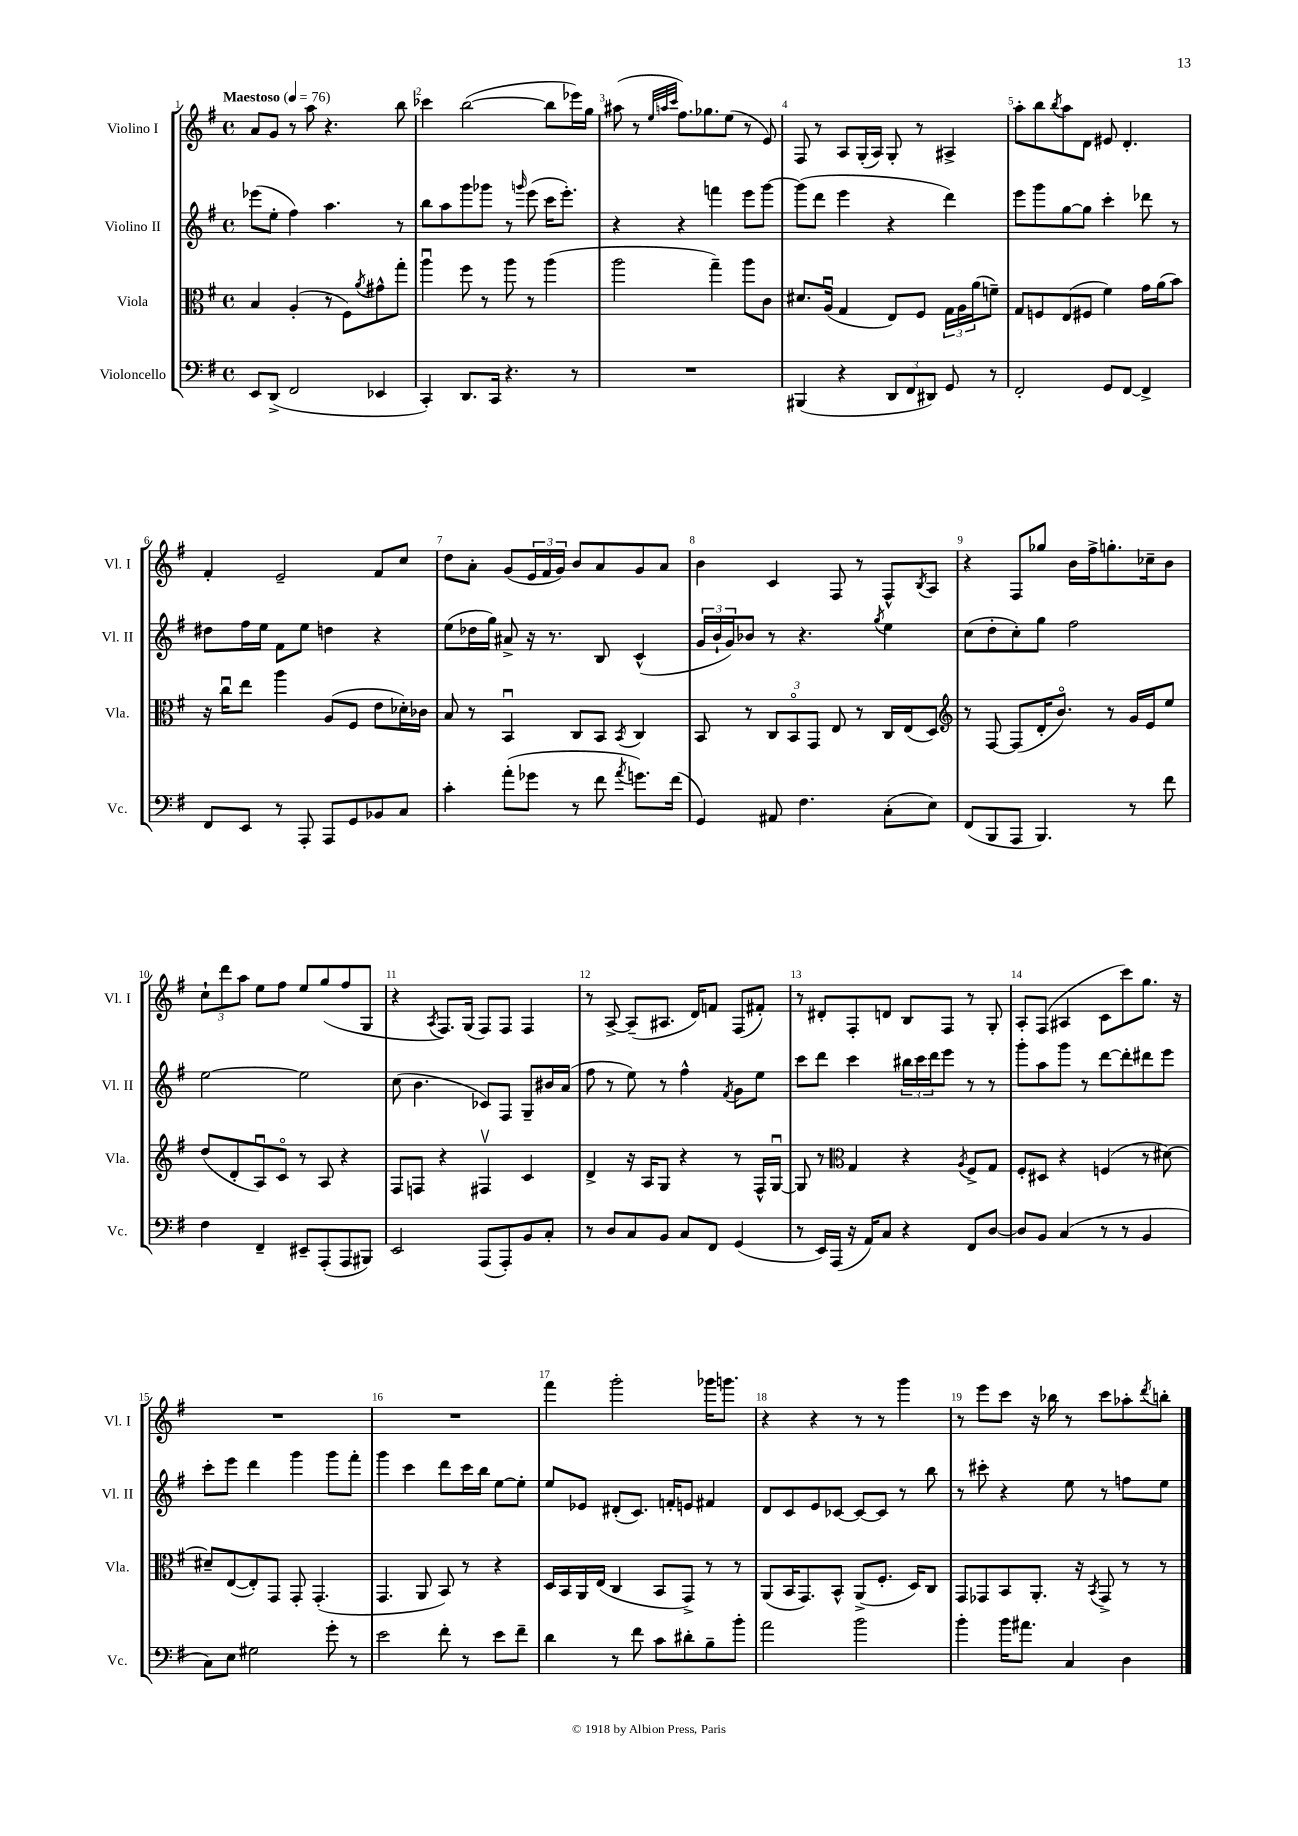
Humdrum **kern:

**kern	**kern	**kern	**kern
*part4	*part3	*part2	*part1
*staff4	*staff3	*staff2	*staff1
*I"Violoncello	*I"Viola	*I"Violino II	*I"Violino I
*I'Vc.	*I'Vla.	*I'Vl. II	*I'Vl. I
*clefF4	*clefC3	*clefG2	*clefG2
*k[f#]	*k[f#]	*k[f#]	*k[f#]
*M4/4	*M4/4	*M4/4	*M4/4
*met(c)	*met(c)	*met(c)	*met(c)
*MM76	*MM76	*MM76	*MM76
=1	=1	=1	=1
!	!	!	!LO:TX:a:B:t=Maestoso
8EE/L	4B/	(8eee-X\L	8a/L
(8DD^/J	.	8ee'\J	8g/J
2FF#/	(4A'/	4ff#\)	8r
.	.	.	8aa\
.	8r	4.aa\	4.r
.	8F#\L)	.	.
.	8qa/	.	.
4EE-X/	8g#X^^\	.	.
.	8gg'\J	8r	8bb\
=2	=2	=2	=2
4CC'/)	4aau\	8bb\L	4ccc-X\
.	.	8aa\	.
8.DD/L	8ff#\	8ggg\	([2bb\
.	8r	8ggg-X\J	.
16CC/Jk	.	.	.
4.r	8aa\	8r	.
.	.	16qqgggn/	.
.	8r	(8eee\	.
.	(4aa\	16ccc\KL	8bb\L]
.	.	8.eee'\J)	.
8r	.	.	16eee-X\L)
.	.	.	16gg\JJ
=3	=3	=3	=3
1r	2aa\	4r	(8aa#X\
.	.	.	8r
.	.	.	32qqee/LLL
.	.	.	32qqaan/
.	.	.	32qqccc/JJJ
.	.	4r	8.ff#\L)
.	.	.	8.gg-X\
.	4gg~\)	4fffn\	.
.	.	.	(8ee\J
.	8aa\L	8eee\L	8r
.	8c\J	[8ggg\J	8e/)
=4	=4	=4	=4
(4BBB#X/	8.d#X/L	(8ggg\L]	8F#/
.	.	8ddd\J	8r
.	(16Au/Jk	.	.
4r	4G/	4eee\	8A/L
.	.	.	(16G'/L
.	.	.	16A/JJ)
12DD/L	8E/L)	4r	8G'/
12FF#/	.	.	.
.	8F#/J	.	8r
12DD#X/J)	.	.	.
8GG/	24G\LL	4ddd\)	4A#X^/
.	24A\	.	.
.	(24a\J	.	.
8r	8fn~\J)	.	.
=5	=5	=5	=5
2FF#'/	8G/L	8eee\L	8aa'\L
.	8Fn/	8ggg\	8bb\
.	.	.	8qbb/
.	(8E/	[8gg\	8aa\
.	8F#X/J	8gg\J]	8d\J
8GG/L	4f#\)	4ccc'\	8e#X/
[8FF#/J	.	.	4.d'/
4FF#^/]	16g\LL	8ddd-X\	.
.	(16a\J	.	.
.	8b\J)	8r	.
!!LO:LB:g=z
=6	=6	=6	=6
8FF#/L	16r	8dd#X\L	4f#'/
.	16ccu\KL	.	.
8EE/J	8ee\J	16ff#\L	.
.	.	16ee\JJ	.
8r	4aa\	8f#\L	2e~/
8AAA'/	.	8ee\J	.
8AAA/L	(8A/L	4ddn\	.
8GG/	8F#/J	.	.
8BB-X/	8e\L	4r	8f#/L
8C/J	16d-X'\L)	.	8cc/J
.	16c-X\JJ	.	.
=7	=7	=7	=7
4c'\	8B/	(8ee\L	8dd\L
.	8r	16dd-X\L	8a'\J
.	.	16gg\JJ)	.
(8a'\L	4BBu/	8a#X^/	(8g/L
8g-X\J	.	16r	24e/L
.	.	.	24f#/
.	.	8.r	.
.	.	.	24g/JJ)
8r	8C/L	.	8b/L
8f#\	8BB/J	8B/	8a/
8qa/	8qBB/	.	.
8.gn\L)	4C/	(4c^^/	8g/
.	.	.	8a/J
(16f#\Jk	.	.	.
=8	=8	=8	=8
4GG/)	8BB/	24g/LL	4b\
.	.	24b`/	.
.	.	24g/J)	.
.	8r	8b-X/J	.
8AA#X/	12C/L	8r	4c/
.	12BB/	.	.
4.F#\	.	4.r	.
.	12GG/J	.	.
.	8E/	.	8F#/
.	8r	.	8r
.	.	8qgg/	.
(8C'\L	16C/LL	4ee\	8F#^^/L
.	(16E/J	.	.
.	.	.	8qB/
8E\J)	8D/J)	.	8A/J
=9	=9	=9	=9
*	*clefG2	*	*
(8FF#/L	8r	(8cc\L	4r
8BBB/	[8F#/	8dd'\	.
8AAA/J	(8F#/L]	8cc'\)	8F#/L
4.BBB/)	16d'/K	8gg\J	8gg-X/J
.	8.b/J)	.	.
.	.	2ff#\	16b\LL
.	.	.	16ff#^\J
.	8r	.	8.ggn'\
8r	16g/LL	.	.
.	16e/J	.	16cc-X~\k
8f#\	8ee/J	.	8b\J
!!LO:LB:g=z
=10	=10	=10	=10
4F#\	(8dd/L	[2ee\	12cc`\L
.	.	.	12ddd\
.	8d'/	.	.
.	.	.	12aa\J
4FF#~/	8Au/)	.	8ee\L
.	8c/J	.	8ff#\J
8EE#X~/L	8r	2ee\]	8ee/L
(8AAA'/	8A/	.	(8gg/
8AAA/	4r	.	8ff#/
8BBB#X/J)	.	.	8G/J
=11	=11	=11	=11
2EE/	8F#/L	(8cc\	4r
.	8Fn/J	4.b\	.
.	.	.	8qA/
.	4r	.	8.F#/L)
.	.	.	(16G/Jk
(8AAA/L	4F#Xv/	8c-X/L)	8F#/L)
8AAA'/)	.	8F#/J	8F#/J
8BB/	4c/	8G~/L	4F#/
8C'/J	.	16b#X/L	.
.	.	(16a/JJ	.
=12	=12	=12	=12
8r	4d^/	8ff#\	8r
8D/L	.	8r	[8A^/
8C/	16r	8ee\)	(8A~/L]
.	16A/KL	.	.
8BB/J	8G/J	8r	8.A#X/J
8C/L	4r	4ff#^^\	.
.	.	.	16d/KL)
8FF#/J	.	.	8fn/J
.	.	8qf#/	.
(4GG/	8r	8g\L	(8F#/L
.	16F#^^/LL	8ee\J	8f#X'/J)
.	[16Gu/JJ	.	.
=13	=13	=13	=13
8r	8G/]	8ccc\L	8r
16EE/LL)	8r	8ddd\J	8d#X'/L
(16AAA/JJ	.	.	.
*	*clefC3	*	*
16r	4G/	4ccc\	8F#'/
16AA/KL)	.	.	.
8C/J	.	.	8dn/J
4r	4r	24bb#X\LL	8B/L
.	.	24ccc\	.
.	.	24ddd\J	.
.	.	8eee\J	8F#/J
.	8qA/	.	.
8FF#/L	8F#^/L	8r	8r
[8D/J	8G/J	8r	8G'/
=14	=14	=14	=14
8D/L]	8F#'/L	8ggg'\L	8A'/L
8BB/J	8D#X/J	8aa\	(8F#/J
(4C/	4r	8ggg\J	4A#X/
.	.	8r	.
8r	(4Fn/	[8ddd\L	8c\L
8r	.	8ddd'\]	8ccc\)
4BB/	8r	8ddd#X\	8.gg\J
.	[8d#X\)	8eee\J	.
.	.	.	16r
!!LO:LB:g=z
=15	=15	=15	=15
8C\L)	8d#X~/L]	8ccc'\L	1r
8E\J	([8E/	8eee\J	.
2G#X\	8E'/])	4ddd\	.
.	8GG/J	.	.
.	8GG'/	4ggg\	.
.	(4.GG'/	.	.
8g'\	.	8ggg\L	.
8r	.	8fff#'\J	.
=16	=16	=16	=16
2e\	4.GG/	4ggg\	1r
.	.	4ccc\	.
.	8AA/	.	.
8f#'\	8BB/)	8ddd\L	.
8r	8r	16ccc\L	.
.	.	16bb\JJ	.
8e\L	4r	[8ee\L	.
8f#~\J	.	8ee'\J]	.
=17	=17	=17	=17
4d\	16D/LL	8ee/L	4fff#\
.	16BB/	.	.
.	16AA/	8e-X/J	.
.	(16E/JJ	.	.
8r	4C/	(8d#X'/L	2ggg'\
8f#\	.	8.c/J)	.
8c\L	8BB/L	.	.
.	.	16fn'/KL	.
8d#X'\	8GG^/J)	8en/J	.
8B~\	8r	4f#X/	16ggg-X\KL
.	.	.	8.gggn\J
8b'\J	8r	.	.
=18	=18	=18	=18
2a\	(8AA/L	8d/L	4r
.	16BB/K	8c/	.
.	8.GG/)	.	.
.	.	8e/	4r
.	8BB^^/J	[8c-X/J	.
2b\	(8AA^/L	8c-/L_	8r
.	8.F#'/J	8c-/J]	8r
.	.	8r	4ggg\
.	16D/KL)	.	.
.	8C/J	8bb\	.
=19	=19	=19	=19
4b'\	8GG/L	8r	8r
.	8GG-X/	8ccc#X'\	8eee\L
16b\KL	8BB/	4r	8ccc\J
8.a#X\J	.	.	.
.	8.AA'/J	.	16r
.	.	.	16bb-X\
4C/	.	8ee\	8r
.	16r	.	.
.	8qBB/	.	.
.	8GG-^/	8r	8ccc\L
4D\	8r	8ffn\L	8aa-X'\
.	.	.	8qddd/
.	8r	8ee\J	8bbn'\J
==	==	==	==
*-	*-	*-	*-
